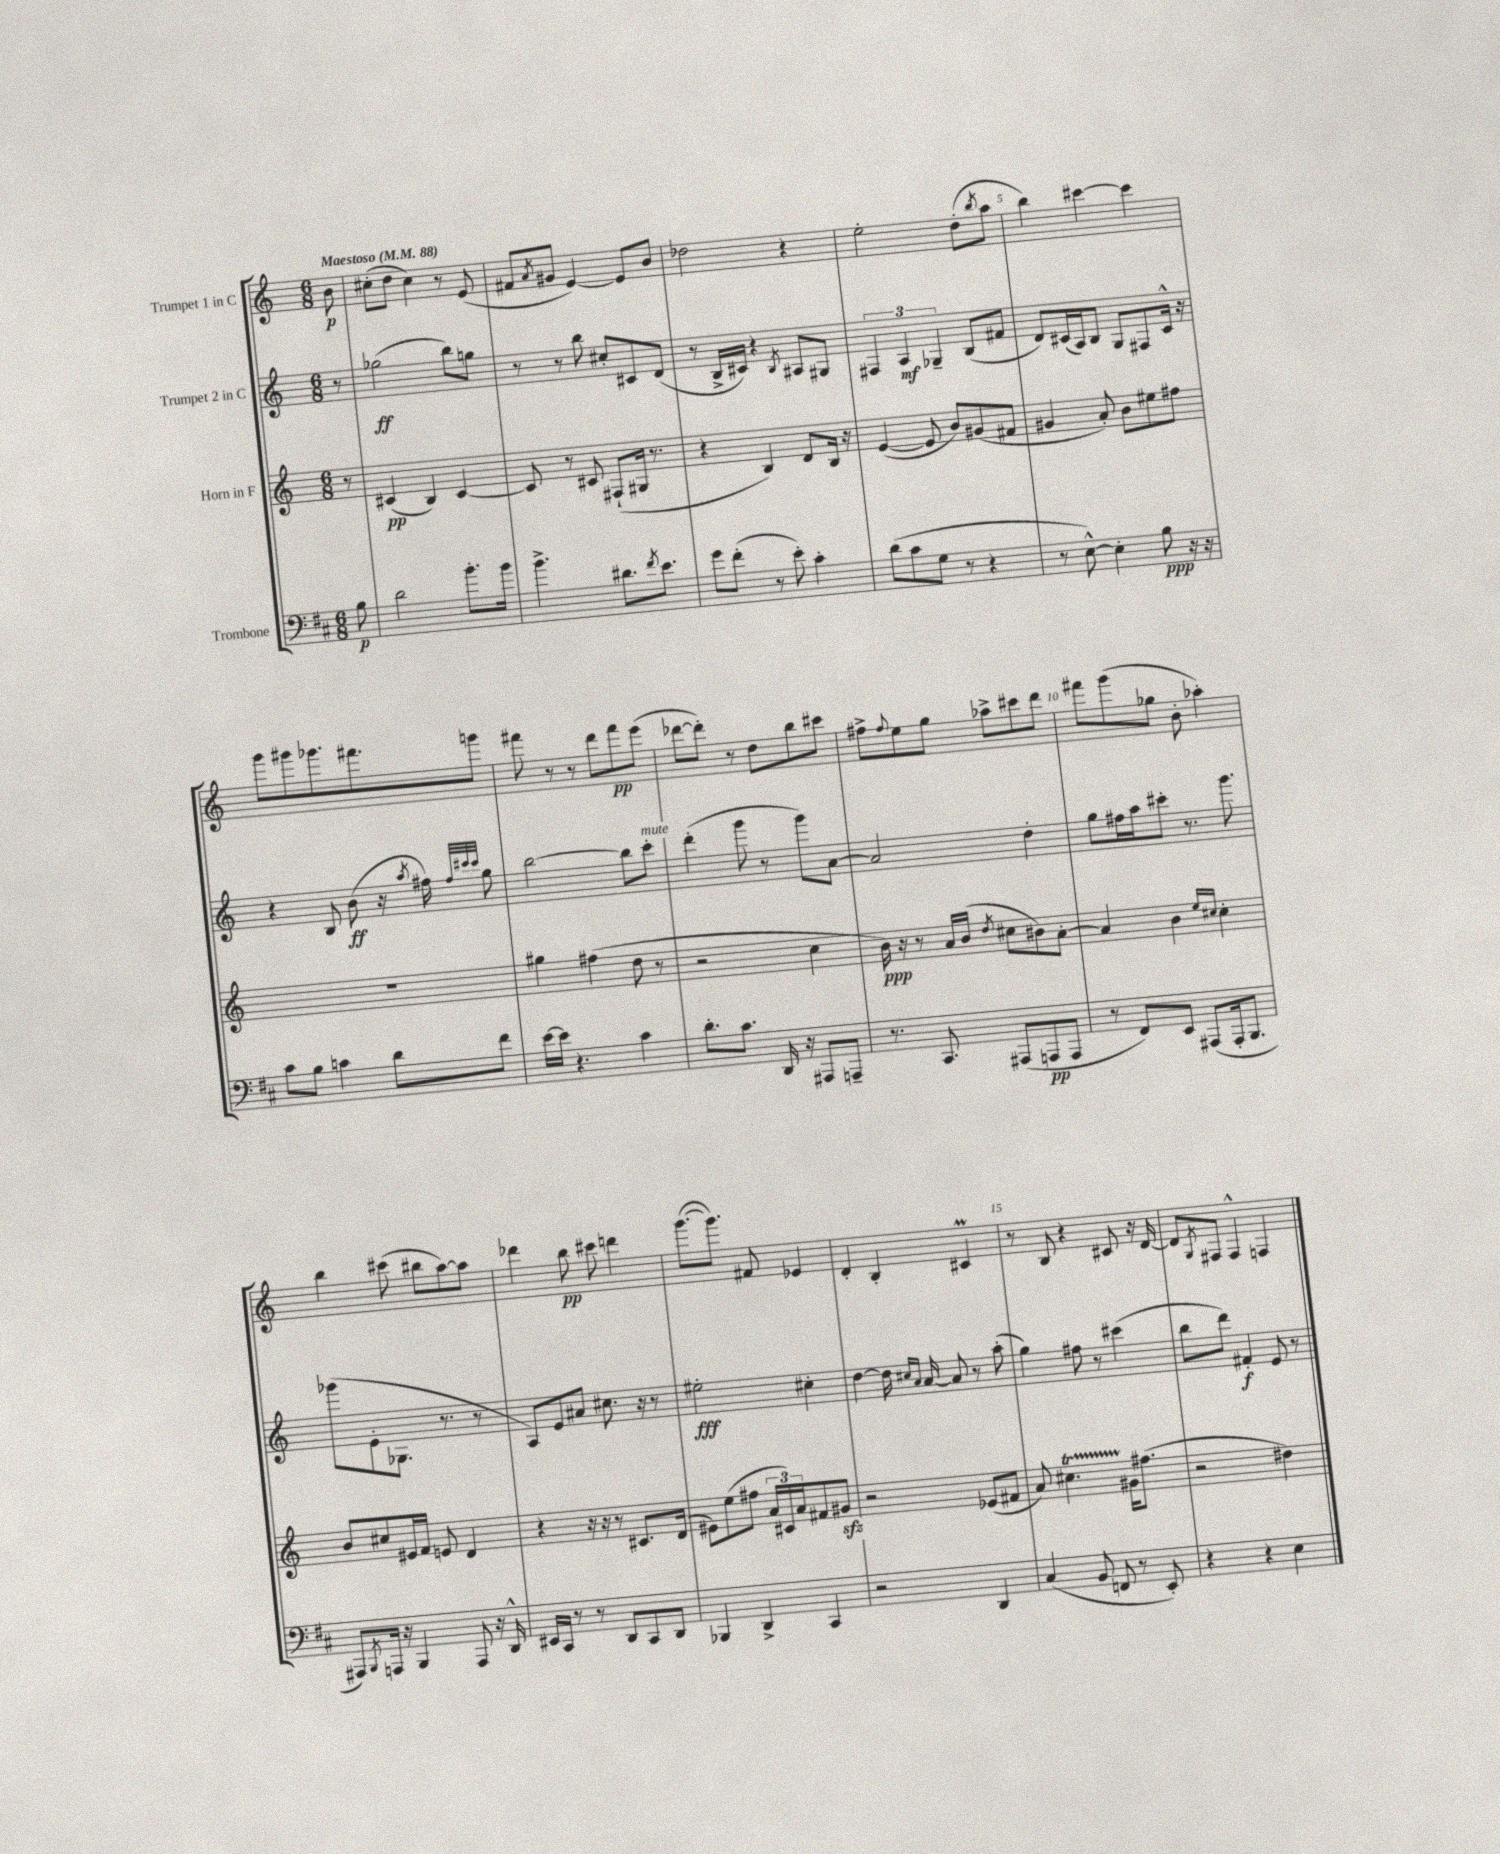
<<
\new StaffGroup <<
\new Staff = "s0" \with { instrumentName = "Trumpet 1 in C" } {
    \clef treble \key c \major \numericTimeSignature \time 6/8 \partial 8 \tempo "Maestoso" 4 = 88
    b'8\p |
    cis''8-.( d''8 cis''4) r8 e'8( |
    fis'8 \acciaccatura { a'8 } gis'8 e'4~) e'8 b'8 |
    des''2 r4 |
    e''2-. d''8-.( \acciaccatura { b''8 } a''8 |
    b''4) cis'''4~ cis'''4 |
    g'''8 gis'''8 ges'''8. fis'''8. g'''8 |
    fis'''8 r8 r8 d'''8 fis'''8\pp e'''8( |
    des'''8~ des'''8-.) r8 d''8 b''8 cis'''8 |
    fis''8-> \appoggiatura { fis''8 } e''8 g''8 aes''8-> cis'''8 d'''8 |
    fis'''8 g'''8( ges''8 b'8-. aes''4-.) |
    b''4 cis'''8( bis''8 a''8~) a''8 |
    des'''4 b''8\pp cis'''8 d'''4 |
    g'''8.~( g'''8.) fis'8 ees'4 |
    d'4-. b4-. cis'4\prall |
    r8 b8 r4 cis'8 r16 d'16~ |
    d'8 \acciaccatura { g8 } fis8 fis4-^ f4 \bar "|." |
}
\new Staff = "s1" \with { instrumentName = "Trumpet 2 in C" } {
    \clef treble \key c \major \numericTimeSignature \time 6/8 \partial 8
    r8 |
    ges''2\ff( b''8) g''8 |
    r8 r8 b''8 cis''8-. cis'8 d'8( |
    r8 b16-> cis'16) r4 \acciaccatura { b8 } ais8 gis8 |
    \tuplet 3/2 { fis4 a4\mf ges4-- } b8( fis'8 |
    d'8) cis'16( a16) b8 g8 fis8 cis'16-^ r16 |
    r4 b8 b'8\ff( r16 \acciaccatura { a''8 } fis''16) \grace { fis''32 cis'''32 cis'''32 } g''8 |
    b''2~ b''8 c'''8-.^\markup { \italic "mute" } |
    d'''4-.( g'''8 r8 g'''8) a'8~ |
    a'2 d''4-. |
    g''8 fis''16 a''16 cis'''8-. r8. g'''8. |
    ges'''8( e'8-. ges8. r8. r8 |
    a8) e'8 ais'8 cis''8. r16 r8 |
    eis''2-.\fff cis''4-. |
    d''4~ d''16 \grace { cis''16 a'16 } a'16~ a'8 r8 a''8-.( |
    g''4) fis''8 r8 cis'''4( |
    b''8 d'''8) fis'4-.\f e'8 r8 \bar "|." |
}
\new Staff = "s2" \with { instrumentName = "Horn in F" } {
    \clef treble \key c \major \numericTimeSignature \time 6/8 \partial 8
    r8 |
    cis'4\pp( b4) cis'4~ |
    cis'8 r8 cis'8 fis8-!( gis16 r8. |
    r4 b4) d'8 b16 r16 |
    e'4~( e'8 b'8) gis'8( fis'8 |
    gis'4 a'8-.) b'8 eis''8 fis''8 |
    R2. |
    gis''4 fis''4( d''8 r8 |
    r2 c''4 |
    b'16\ppp) r16 r8 a'16 b'16( \acciaccatura { d''8 } cis''8 bis'8) a'8~-. |
    a'4 b'4 \grace { e''16 cis''16 } cis''4-. |
    b'8 cis''8 eis'16 f'16 e'8 d'4 |
    r4 r16 r16 r8 cis'8. d'16( |
    eis'8) e''8( fis''8 \tuplet 3/2 { a'16 cis'16) a'16 } fis'8 gis'8\sfz |
    r2 ees'8( fis'8 |
    a'8) cis''4.\startTrillSpan gis'16\stopTrillSpan fis''8.( |
    r2 dis''4) \bar "|." |
}
\new Staff = "s3" \with { instrumentName = "Trombone" } {
    \clef bass \key d \major \numericTimeSignature \time 6/8 \partial 8
    b8\p |
    d'2 b'8.-. b'16 |
    b'4.-> dis'8. \acciaccatura { fis'8 } e'8. |
    g'8 fis'8-.( r8 e'8-.) cis'4-. |
    d'8( cis'8 g8 r8 r4 |
    r8 e8~-^) e4-. b8\ppp r16 r16 |
    cis'8 b8 c'4 d'8 fis'8 |
    e'16~ e'16 r4. cis'4 |
    d'8.-. cis'8. d,16 r16 ais,,8 a,,8-- |
    r8. cis,8. ais,,8( a,,8\pp a,,8 |
    r8 fis,8) e,8 ais,,8( ais,,16-. b,,8. |
    ais,,8) \acciaccatura { b,,8 } a,,16 r16 b,,4 a,,8 r16 d,16-^ |
    eis,16 cis,16 r8 r8 d,8 cis,8 d,8 |
    bes,,4 d,4-> cis,4 |
    r2 d,4 |
    cis4( b,8 f,8 r8 e,8-.) |
    r4 r4 e4 \bar "|." |
}
>>
>>
\layout { \context { \Score \override BarNumber.break-visibility = ##(#f #t #t) barNumberVisibility = #(every-nth-bar-number-visible 5) } }
